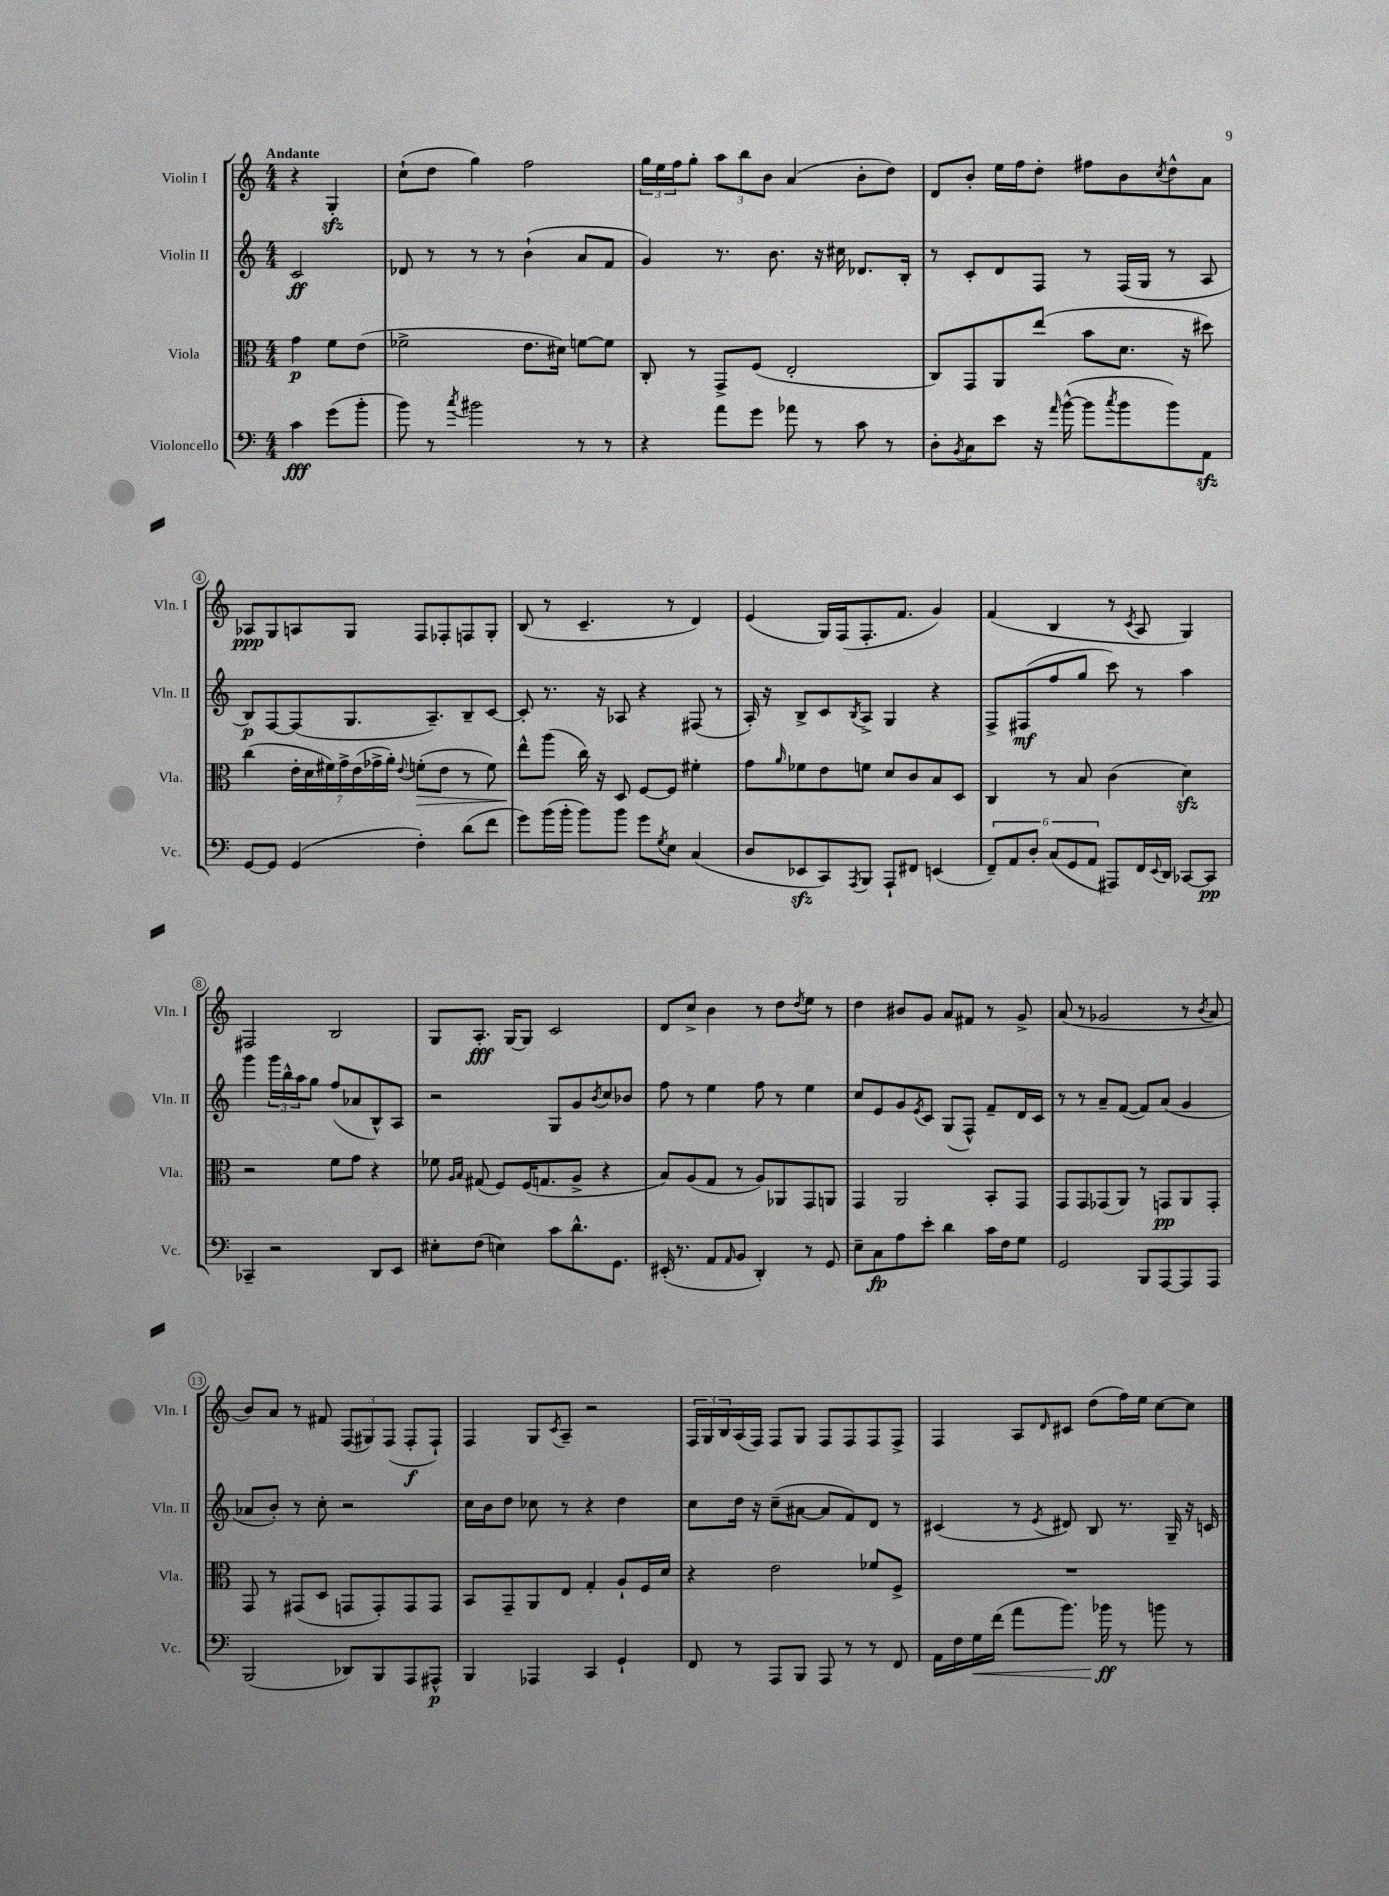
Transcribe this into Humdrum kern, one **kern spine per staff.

**kern	**dynam	**kern	**dynam	**kern	**dynam	**kern	**dynam
*part4	*part4	*part3	*part3	*part2	*part2	*part1	*part1
*staff4	*staff4	*staff3	*staff3	*staff2	*staff2	*staff1	*staff1
*I"Violoncello	*	*I"Viola	*	*I"Violin II	*	*I"Violin I	*
*I'Vc.	*	*I'Vla.	*	*I'Vln. II	*	*I'Vln. I	*
*clefF4	*	*clefC3	*	*clefG2	*	*clefG2	*
*k[]	*	*k[]	*	*k[]	*	*k[]	*
*M4/4	*	*M4/4	*	*M4/4	*	*M4/4	*
=	=	=	=	=	=	=	=
!	!	!	!	!	!	!LO:TX:a:B:t=Andante	!
4c\	fff	4g\	p	2c/	ff	4r	.
(8g\L	.	8f\L	.	.	.	4Gzz'/	.
8b'\J	.	(8e\J	.	.	.	.	.
=1	=1	=1	=1	=1	=1	=1	=1
8b\)	.	2f-X^\	.	8d-X/	.	(8cc`\L	.
8r	.	.	.	8r	.	8dd\J	.
8qcc/	.	.	.	.	.	.	.
2b#X\	.	.	.	8r	.	4gg\)	.
.	.	.	.	8r	.	.	.
.	.	8.e\L	.	(4b`\	.	2ff\	.
.	.	16d#X\Jk)	.	.	.	.	.
8r	.	[8fn\L	.	8a/L	.	.	.
8r	.	8f\J]	.	8f/J	.	.	.
=2	=2	=2	=2	=2	=2	=2	=2
4r	.	8C'/	.	4g/)	.	24gg\LL	.
.	.	.	.	.	.	24ee\	.
.	.	.	.	.	.	24ff\J	.
.	.	8r	.	.	.	8gg'\J	.
8a\L	.	8GG^/L	.	8.r	.	12aa\L	.
.	.	.	.	.	.	12bb\	.
8g\J	.	(8F/J	.	.	.	.	.
.	.	.	.	.	.	12b\J	.
.	.	.	.	8.b\	.	.	.
8a-X\	.	2E'/	.	.	.	(4a/	.
8r	.	.	.	16r	.	.	.
.	.	.	.	16cc#X\	.	.	.
8c\	.	.	.	8.d-X/L	.	8b'\L	.
8r	.	.	.	.	.	8dd\J)	.
.	.	.	.	16B'/Jk	.	.	.
=3	=3	=3	=3	=3	=3	=3	=3
8D'\L	.	8C/L)	.	8r	.	8d/L	.
8qBB/	.	.	.	.	.	.	.
8C\	.	8GG/	.	8c'/L	.	8b'/J	.
8e\J	.	8AA/	.	8d/	.	16ee\LL	.
.	.	.	.	.	.	16ff\J	.
16r	.	(8ee/J	.	8F/J	.	8dd'\J	.
16qqa/	.	.	.	.	.	.	.
([16b^^\	.	.	.	.	.	.	.
8b\L]	.	8b\L	.	8r	.	8ff#X\L	.
8qcc/	.	.	.	.	.	.	.
8b\	.	8.d\J	.	(16F/LL	.	8b\	.
.	.	.	.	16G/JJ	.	.	.
.	.	.	.	.	.	8qcc/	.
8b\)	.	.	.	8r	.	8dd^^\	.
.	.	16r	.	.	.	.	.
8AAzz\J	.	8dd#X\)	.	8A/	.	8a\J	.
!!LO:LB:g=z
=4	=4	=4	=4	=4	=4	=4	=4
[8GG/L	.	(4cc\	.	8B/L)	p	8A-X/L	ppp
8GG/J]	.	.	.	[8F/	.	8G/	.
(4GG/	.	28e'\LL	.	(8F/]	.	8An/	.
.	.	28d\	.	.	.	.	.
.	.	28f#X\)	.	.	.	.	.
.	.	28g^\	.	.	.	.	.
.	.	.	.	8.G/	.	8G/J	.
.	.	(28e\	.	.	.	.	.
.	.	28g-X^\	.	.	.	.	.
.	.	28a'\JJ)	.	.	.	.	.
.	.	8qqe/	.	.	.	.	.
!	!	!	!LO:HP:b	!	!	!	!
4F'\)	.	(8fn'\L	>	.	.	8F/L	.
.	.	.	.	8.A~/)	.	.	.
.	.	8e\J	.	.	.	8F-X'/	.
(8d\L	.	8r	.	8B~/	.	8Fn/	.
8f\J	.	8f\)	.	[8c/J	.	8G'/J	.
=5	=5	=5	=5	=5	=5	=5	=5
8g\L)	.	8ee^^\L	.	8c'/]	.	(8B/	.
(16b\L	.	(8aa\J	]	8.r	.	8r	.
16b'\JJ	.	.	.	.	.	.	.
8b\L)	.	16cc\)	.	.	.	4.c~/	.
.	.	16r	.	16r	.	.	.
8b\J	.	8D/	.	8A-X/	.	.	.
8g\L	.	[8F/L	.	4r	.	.	.
8qG/	.	.	.	.	.	.	.
8E\J	.	8F/J]	.	.	.	8r	.
(4C/	.	4f#X'\	.	(8F#X/	.	4d/)	.
.	.	.	.	8r	.	.	.
=6	=6	=6	=6	=6	=6	=6	=6
8D/L	.	8g\L	.	16A'/)	.	(4e/	.
.	.	.	.	16r	.	.	.
.	.	16qqa/	.	.	.	.	.
8EE-Xzz/	.	8f-X\	.	8B^/L	.	.	.
8CC/)	.	8e\	.	8c/	.	16G/LL)	.
.	.	.	.	.	.	(16F/J	.
8qAAA/	.	.	.	8qB/	.	.	.
8BBB/J	.	8fn\J	.	8A^/J	.	8.F'/	.
8AAA`/L	.	8d/L	.	4G/	.	.	.
.	.	.	.	.	.	8.f/J	.
8FF#X/J	.	8c/	.	.	.	.	.
(4EEn/	.	8B/	.	4r	.	4g/)	.
.	.	8D/J	.	.	.	.	.
=7	=7	=7	=7	=7	=7	=7	=7
12FF~/L)	.	4C/	.	8F^/L	.	(4f/	.
12AA/	.	.	.	.	.	.	.
.	.	.	.	(8F#X/	mf	.	.
12D'/J	.	.	.	.	.	.	.
(12C/L	.	8r	.	8ff/	.	4B/	.
12GG/	.	.	.	.	.	.	.
.	.	8B/	.	8gg/J	.	.	.
12AA/J	.	.	.	.	.	.	.
8AAA#X/L)	.	(4c\	.	8ccc\)	.	8r	.
.	.	.	.	.	.	8qc/	.
16FF/L	.	.	.	8r	.	8A/	.
8qqEE/	.	.	.	.	.	.	.
16DD/JJ	.	.	.	.	.	.	.
[8CC-X/L	.	4dzz\)	.	4aa\	.	4G/)	.
8CC-/J]	pp	.	.	.	.	.	.
!!LO:LB:g=z
=8	=8	=8	=8	=8	=8	=8	=8
4CC-X~/	.	2r	.	4ggg\	.	2F#X/	.
2r	.	.	.	24ggg\LL	.	.	.
.	.	.	.	24bb^^\	.	.	.
.	.	.	.	24aa\J	.	.	.
.	.	.	.	8gg\J	.	.	.
.	.	8f\L	.	(8ff/L	.	2B/	.
.	.	8g\J	.	8a-X/	.	.	.
8DD/L	.	4r	.	8B^^/)	.	.	.
8EE/J	.	.	.	8A/J	.	.	.
=9	=9	=9	=9	=9	=9	=9	=9
8E#X'\L	.	8f-X\	.	2r	.	8G/L	.
.	.	16qqA/LL	.	.	.	.	.
.	.	16qqB/JJ	.	.	.	.	.
(8F\J	.	(8G#X/	.	.	.	8.A'/J	fff
4En\)	.	8F/L)	.	.	.	.	.
.	.	.	.	.	.	[16G/KL	.
.	.	(16F/K	.	.	.	8G/J]	.
.	.	8.Gn/	.	.	.	.	.
8c\L	.	.	.	8G/L	.	2c/	.
8.d^^\	.	8A^/J	.	8g/	.	.	.
.	.	.	.	8qb/	.	.	.
.	.	4r	.	8cc/	.	.	.
8.GG\J	.	.	.	.	.	.	.
.	.	.	.	8b-X/J	.	.	.
=10	=10	=10	=10	=10	=10	=10	=10
(16EE#X'/	.	8B/L)	.	8ff\	.	8d/L	.
8.r	.	.	.	.	.	.	.
.	.	(8A/	.	8r	.	8cc^/J	.
8AA/L	.	8G/J	.	4ee\	.	4b\	.
16qqAA/	.	.	.	.	.	.	.
8BB/J	.	8r	.	.	.	.	.
4DD'/)	.	8A/L)	.	8ff\	.	8r	.
.	.	8AA-X/	.	8r	.	8dd\L	.
.	.	.	.	.	.	8qdd/	.
8r	.	8GG/	.	4ee\	.	8ee\J	.
8GG/	.	8AAn/J	.	.	.	8r	.
=11	=11	=11	=11	=11	=11	=11	=11
8E~\L	.	4GG/	.	8cc/L	.	4dd\	.
8C\	fp	.	.	8e/	.	.	.
8A\	.	2AA/	.	8g/	.	8b#X/L	.
.	.	.	.	8qe/	.	.	.
8e'\J	.	.	.	8c/J	.	8g/J	.
4d\	.	.	.	(8G/L	.	8a/L	.
.	.	.	.	8F^^/J)	.	8f#X/J	.
16c\LL	.	8BB'/L	.	8f~/L	.	8r	.
16F\J	.	.	.	.	.	.	.
8G\J	.	8GG/J	.	16d/L	.	8g^/	.
.	.	.	.	16c/JJ	.	.	.
=12	=12	=12	=12	=12	=12	=12	=12
2GG/	.	8GG/L	.	8r	.	(8a/	.
.	.	8GG/	.	8r	.	8r	.
.	.	(8GG-X/	.	8a~/L	.	2g-X/	.
.	.	8AA/J)	.	([8f/J	.	.	.
8BBB/L	.	8r	.	8f/L])	.	.	.
[8AAA/	.	8GGn/L	pp	(8a/J	.	.	.
8AAA/]	.	8AA/	.	4g/	.	8r	.
.	.	.	.	.	.	8qb/	.
8AAA/J	.	8GG'/J	.	.	.	8a/	.
!!LO:LB:g=z
=13	=13	=13	=13	=13	=13	=13	=13
(2BBB/	.	8GG/	.	8a-X/L	.	8b/L)	.
.	.	8r	.	8b'/J)	.	8a/J	.
.	.	(8GG#X/L	.	8r	.	8r	.
.	.	8D/J	.	8cc'\	.	8f#X/	.
8DD-X/L)	.	8GGn/L	.	2r	.	(12F/L	.
.	.	.	.	.	.	12G#X/)	.
8BBB/	.	8GG'/)	.	.	.	.	.
.	.	.	.	.	.	(12F/J	.
8AAA/	.	8GG/	.	.	.	8F'/L	f
8AAA#X^^/J	p	8GG/J	.	.	.	8F`/J)	.
=14	=14	=14	=14	=14	=14	=14	=14
4BBB/	.	8BB/L	.	16cc\LL	.	4F/	.
.	.	.	.	16b\J	.	.	.
.	.	8GG~/	.	8dd\J	.	.	.
4AAA-X/	.	8AA/	.	8cc-X\	.	8G/L	.
.	.	.	.	.	.	8qc/	.
.	.	8E/J	.	8r	.	8A~/J	.
4CC/	.	4G'/	.	4r	.	2r	.
4GG`/	.	8A`/L	.	4dd\	.	.	.
.	.	16F/L	.	.	.	.	.
.	.	16d/JJ	.	.	.	.	.
=15	=15	=15	=15	=15	=15	=15	=15
8FF/	.	4r	.	8cc\L	.	24F/LL	.
.	.	.	.	.	.	24G/	.
.	.	.	.	.	.	24B/	.
8r	.	.	.	16dd\Jk	.	(16A/	.
.	.	.	.	16r	.	16F/JJ)	.
8AAA/L	.	2e\	.	(8cc~\L	.	8F/L	.
8BBB/J	.	.	.	[8a#X\J	.	8G/J	.
8AAA/	.	.	.	8a#/L]	.	8F/L	.
8r	.	.	.	8f/)	.	8F/	.
8r	.	8f-X/L	.	8d/J	.	8F/	.
8FF/	.	8F^/J	.	8r	.	8F^/J	.
=16	=16	=16	=16	=16	=16	=16	=16
16AA\LL	.	1r	.	(4c#X/	.	4F/	.
16F\	.	.	.	.	.	.	.
!	!LO:HP:b	!	!	!	!	!	!
16G\	<	.	.	.	.	.	.
(16f\JJ	.	.	.	.	.	.	.
8a\L	.	.	.	8r	.	8A/L	.
.	.	.	.	8qe/	.	16qqd/	.
8.b\J)	.	.	.	8d#X/)	.	8c#X/J	.
.	.	.	.	8B/	.	(8dd\L	.
16b-X\	ff	.	.	.	.	.	.
8r	[	.	.	8.r	.	16ff\L)	.
.	.	.	.	.	.	16ee\JJ	.
8bn\	.	.	.	.	.	[8cc\L	.
.	.	.	.	16G~/	.	.	.
8r	.	.	.	16r	.	8cc\J]	.
.	.	.	.	16cn/	.	.	.
==	==	==	==	==	==	==	==
*-	*-	*-	*-	*-	*-	*-	*-
